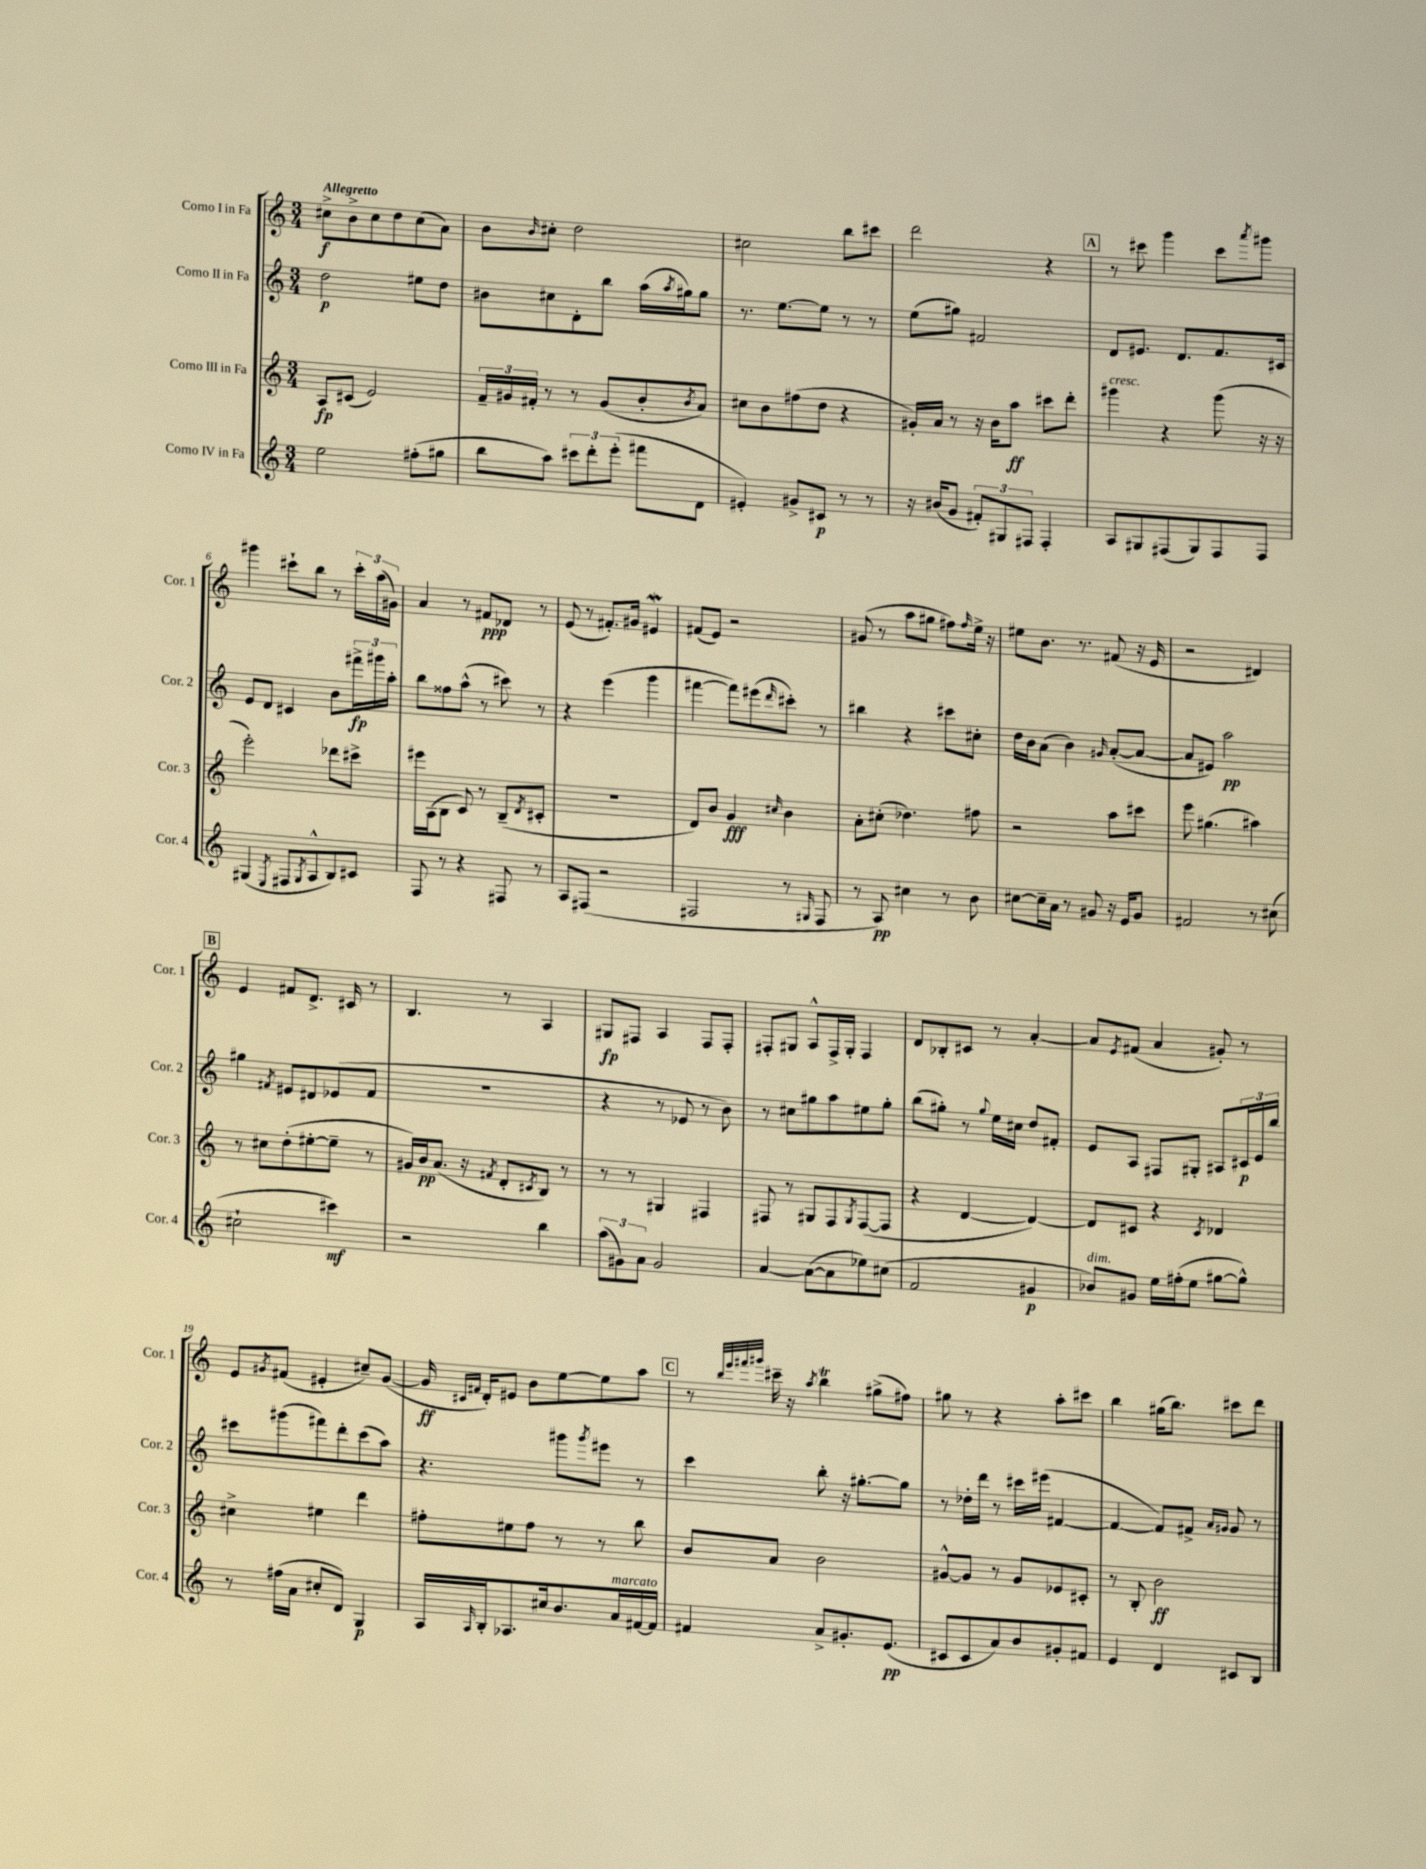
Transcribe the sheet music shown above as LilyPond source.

<<
\new StaffGroup <<
\new Staff = "s0" \with { instrumentName = "Corno I in Fa" shortInstrumentName = "Cor. 1" } {
    \clef treble \key c \major \numericTimeSignature \time 3/4 \tempo "Allegretto"
    cis''8->\f b'8-> cis''8 d''8 cis''8( a'8) |
    b'8 \grace { b'16 } cis''8-. d''2 |
    cis''2 b''8 cis'''8 |
    d'''2 r4 |
    \mark \markup { \box "A" } r8 cis'''8 g'''4 cis'''8 \acciaccatura { a'''8 } gis'''8 |
    gis'''4 cis'''8-! b''8 r8 \tuplet 3/2 { cis'''16-. a''16( gis'16) } |
    a'4 r8 fis'8\ppp des'8 r8 |
    e'8( r8 fis'8.-.) gis'16 eis'4\mordent |
    fis'8( e'8) r2 |
    gis'8( r8 a''8 gis''8 fis''8) \grace { fis''16 } e''16-> r16 |
    eis''8 b'8. r8. fis'8( r16 e'16 |
    r2 dis'4) |
    \mark \markup { \box "B" } e'4 fis'8 d'8.-> cis'16 r8 |
    b4. r8 a4 |
    gis8\fp fis8 a4 fis8 fis8-. |
    fis8-. gis8 a8-^ fis16-> gis16-. fis4 |
    d'8 bes8-. cis'8 r8 a'4~-. |
    a'8 \acciaccatura { e'8 } fis'8( a'4 gis'8-.) r8 |
    e'8 \acciaccatura { gis'8 } fis'8( eis'4-. cis''8--) gis'8~( |
    gis'16\ff \grace { cis'16 fis'16 } d'16-.) eis'8 b'8 e''8~ e''8 a''8 |
    \mark \markup { \box "C" } r8 \grace { b''32 e'''32 fis'''32 gis'''32 } cis'''16-- r16 \acciaccatura { a''8 } b''4\trill gis''8->( fis''8) |
    gis''8 r8 r4 a''8-. cis'''8 |
    b''4 gis''16( b''8.) cis'''8 d'''8 \bar "|." |
}
\new Staff = "s1" \with { instrumentName = "Corno II in Fa" shortInstrumentName = "Cor. 2" } {
    \clef treble \key c \major \numericTimeSignature \time 3/4
    d''2\p eis''8 d''8 |
    bis'8 cis''8 d'8-. b''8 a''16( \acciaccatura { a''8 } gis''16) gis''8 |
    r8. e''8.~ e''8 r8 r8 |
    e''8( gis''8) fis'2 |
    \mark \markup { \box "A" } d'8 eis'8. d'8. f'8. cis'16 |
    e'8 d'8 cis'4 b'8 \tuplet 3/2 { fis'''16->\fp gis'''16 a''16-. } |
    b''8 fisis''8 a''8-^( r8 cis'''8) r8 |
    r4 e'''4( g'''4 |
    fis'''4~ fis'''8) eis'''8( \grace { d'''16 } cis'''8-.) r8 |
    bis''4 r4 cis'''8 cis''8-. |
    d''16 b'16 a'8( b'4) \grace { gis'16 } a'8~-.( a'8~ |
    a'8 eis'8) a''2\pp |
    \mark \markup { \box "B" } gis''4 \acciaccatura { fis'8 } eis'8 dis'8 ees'8( fis'8 |
    R2. |
    r4 r8 ees'8 r8 b'8) |
    r8 cis''8 gis''8 a''8 eis''8 gis''8-. |
    b''8( gis''8-.) r8 \appoggiatura { gis''8 } e''16 cis''16 d''8 fis'8-. |
    e'8 a8 fis8 gis8-. ais8 \tuplet 3/2 { cis'16\p e'16 b''16 } |
    cis'''8 gis'''8( fis'''8) d'''8-. cis'''8( a''8) |
    r4. gis'''8 \acciaccatura { gis'''8 } eis'''8 r8 |
    \mark \markup { \box "C" } c'''4 b''8-. r16 gis''8.~-. gis''8 |
    r8 des''16-. d'''16 r8 cis'''16 eis'''16( fis'4~ |
    fis'4~ fis'8) fis'8-> \grace { a'16 gis'16 } gis'8 r8 \bar "|." |
}
\new Staff = "s2" \with { instrumentName = "Corno III in Fa" shortInstrumentName = "Cor. 3" } {
    \clef treble \key c \major \numericTimeSignature \time 3/4
    a8\fp cis'8( e'2) |
    \tuplet 3/2 { f'16-- gis'16 fis'16-. } r8 r8 gis'8( b'8-. \acciaccatura { b'8 } a'8) |
    cis''8 b'8 fis''8( d''8 r4 |
    gis'16-.) a'16 r8 r16 b'16 a''8\ff cis'''8 d'''8-. |
    \mark \markup { \box "A" } gis'''4^\markup { \italic "cresc." } r4 gis'''8( r16 r16 |
    e'''2-.) des'''8 cis'''8-> |
    eis'''16 a16( b8 c'8) r8 b8--( \acciaccatura { d'8 } cis'8-. |
    R2. |
    d'8) b'8 g'4\fff \grace { cis''16 } b'4 |
    a'8-. cis''8-.( des''4.) fis''8 |
    r2 a''8 cis'''8 |
    e'''8 gis''4.( ais''4) |
    \mark \markup { \box "B" } r8 cis''8 d''8-.( eis''8~-. eis''8-- r8 |
    gis'16) b'16\pp a'8.( r16 \acciaccatura { fis'8 } d'8-. \acciaccatura { cis'8 } b8) r8 |
    r8 r8 gis4 fis4 |
    fis8 r8 gis8 fis8 \acciaccatura { gis8 } fis8~( fis8 |
    r4 d'4~ d'4~) |
    d'8 cis'8 r4 \acciaccatura { cis'8 } des'4 |
    cis''4-> eis''4 d'''4 |
    fis''8-. eis''8 fis''8 r8 r8 b''8 |
    \mark \markup { \box "C" } b'8 a'8 b'2 |
    gis'8~-^ gis'8 r8 gis'8 ees'8 cis'8-. |
    r8 b8-. b'2\ff \bar "|." |
}
\new Staff = "s3" \with { instrumentName = "Corno IV in Fa" shortInstrumentName = "Cor. 4" } {
    \clef treble \key c \major \numericTimeSignature \time 3/4
    e''2 fis''8-.( gis''8 |
    b''8 a''8) \tuplet 3/2 { cis'''8 d'''8-. e'''8-.( } fis'''8 d'8 |
    eis'4-.) gis'8-> cis'8\p r8 r8 |
    r16 bis'16( g'8 \tuplet 3/2 { fis'8-.) gis8 fis8 } fis4-. |
    \mark \markup { \box "A" } a8 gis8 fis8( gis8) fis8 fis8 |
    gis4( \acciaccatura { e8 } fis8 \acciaccatura { gis8 } a8-^ b8) cis'8 |
    f8 r8 r4 fis8 r8 |
    a8 fis8( r2 |
    fis2 r8 \grace { gis16 } fis8 |
    r8 a8\pp) cis''4 r8 b'8 |
    cis''8~ cis''16-- a'16 r8 gis'8 r16 e'16 gis'8 |
    fis'2 r8 cis''8( |
    \mark \markup { \box "B" } cis''2-! cis'''4\mf) |
    r2 b''4 |
    \tuplet 3/2 { a''8( gis'8) a'8 } gis'2 |
    a'4~ a'8~( a'8 ees''8) cis''8( |
    f'2 gis'4\p |
    bes'8^\markup { \italic "dim." }) gis'8 e''16 fis''16-.( e''8 gis''8~ gis''8-^) |
    r8 fis''16( a'16 cis''8-. d'8) g4\p |
    a16 \grace { a16 } b16-. aes8. cis''16 b'8. a'16^\markup { \italic "marcato" } fis'16~ fis'16 |
    \mark \markup { \box "C" } fis'4 a'8-> gis'8.-. e'8.\pp( |
    cis'8 cis'8 a'8) b'8 gis'8-. fis'8 |
    e'4 d'4 cis'8 b8 \bar "|." |
}
>>
>>
